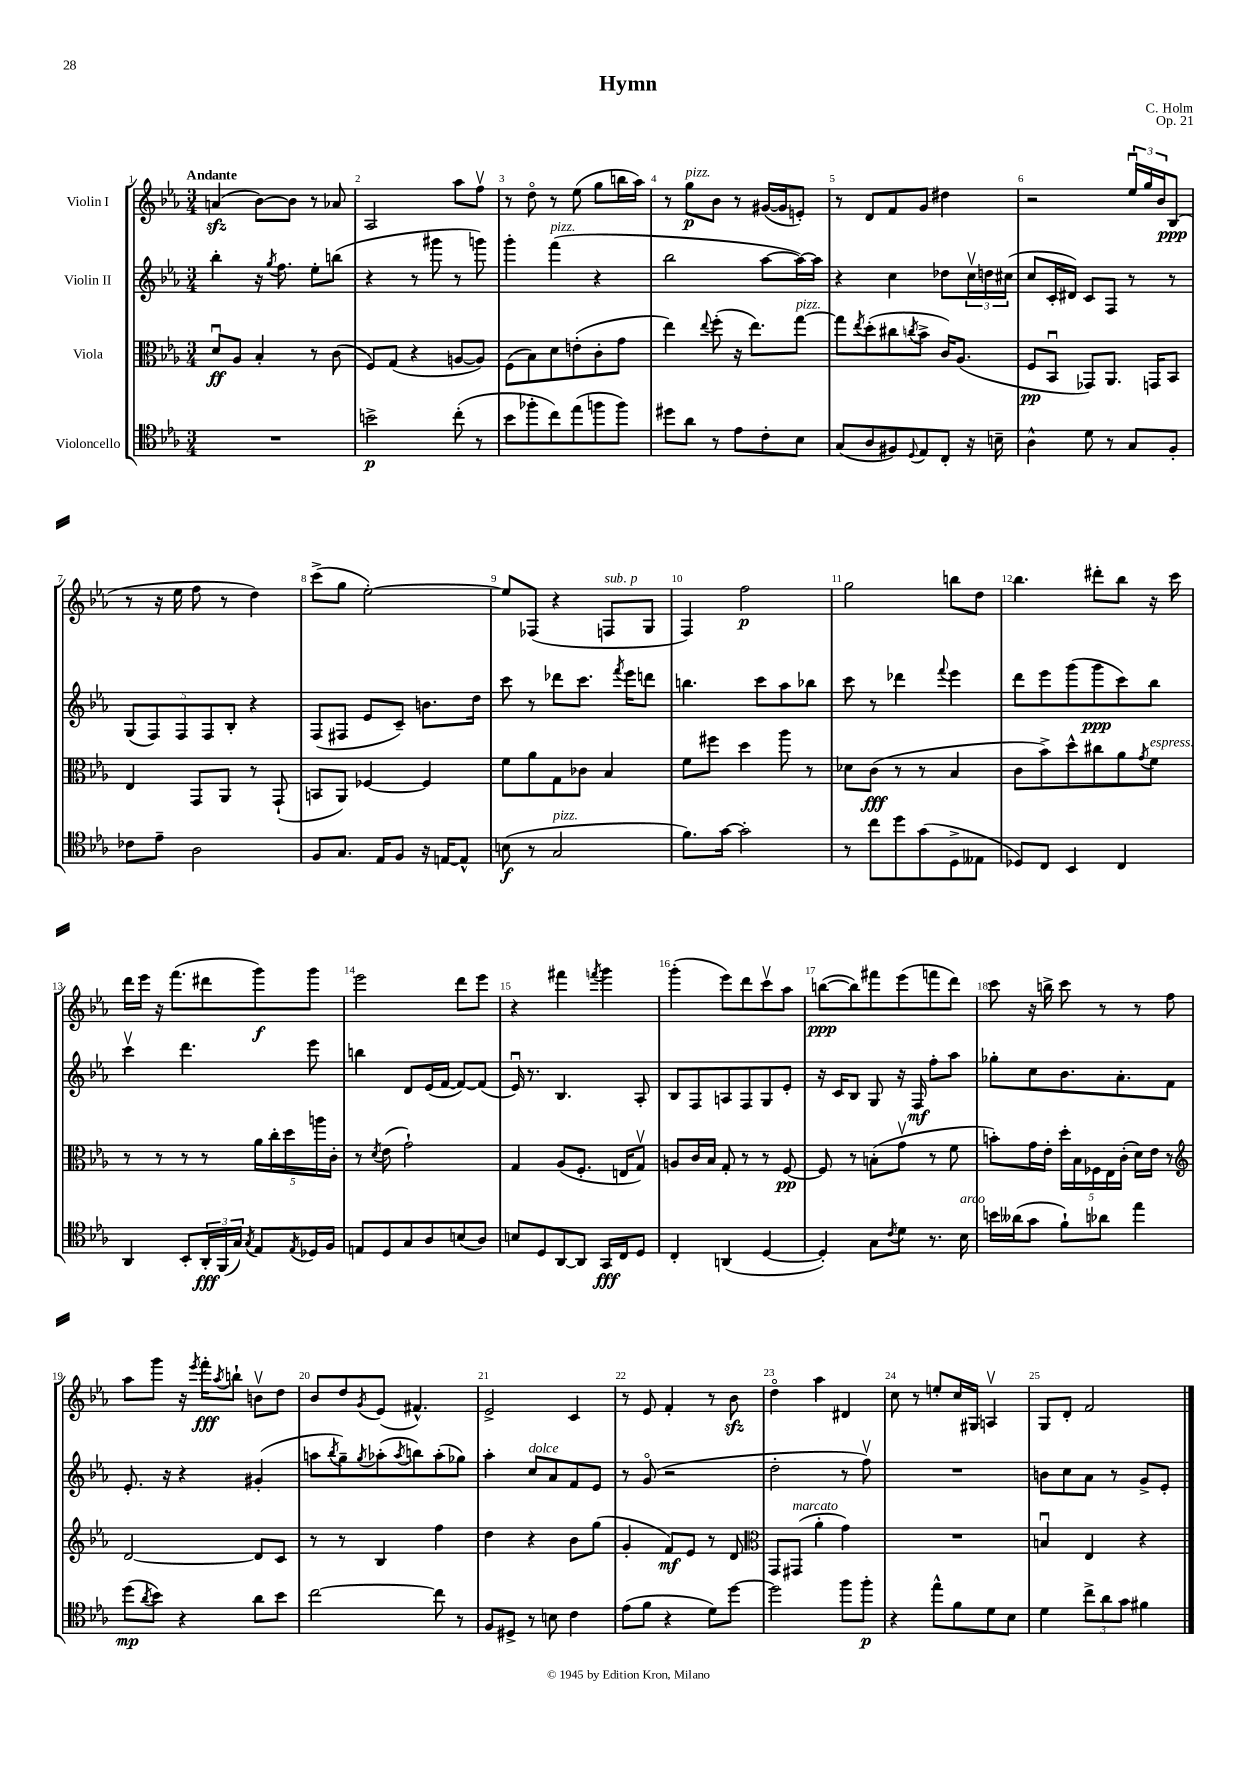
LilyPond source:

\header { title = "Hymn" composer = "C. Holm" opus = "Op. 21" }
<<
\new StaffGroup <<
\new Staff = "s0" \with { instrumentName = "Violin I" } {
    \clef treble \key ees \major \numericTimeSignature \time 3/4 \tempo "Andante"
    a'4\sfz( bes'8~) bes'8 r8 aes'8 |
    aes2 aes''8 f''8\upbow |
    r8 d''8\flageolet r8 ees''8( g''8 b''16 aes''16) |
    r8 g''8\p^\markup { \italic "pizz." } bes'8 r8 gis'16~( gis'16 e'8-.) |
    r8 d'8 f'8 g'8 dis''4 |
    r2 \tuplet 3/2 { ees''16\downbow g''16 bes'16 } bes8\ppp( |
    r8 r16 ees''16 f''8 r8 d''4) |
    c'''8->( g''8 ees''2~-.) |
    ees''8 fes8( r4 f8^\markup { \italic "sub. p" } g8 |
    f4) f''2\p |
    g''2 b''8 d''8 |
    bes''4. dis'''8-. bes''8 r16 c'''16 |
    d'''16 ees'''16 r16 f'''8.( dis'''8 g'''8\f) g'''8 |
    ees'''2 d'''8 ees'''8 |
    r4 fis'''4 \acciaccatura { f'''8 } g'''4 |
    g'''4-.( ees'''8) d'''8 c'''8\upbow aes''8 |
    b''8~\ppp( b''8) fis'''8 ees'''8( f'''8 d'''8) |
    c'''8 r16 b''16-> c'''8 r8 r8 f''8 |
    aes''8 g'''8 r16 \acciaccatura { ees'''8 } f'''16-.\fff \acciaccatura { aes''8 } b''8-! b'8\upbow d''8 |
    bes'8 d''8 \acciaccatura { g'8 } ees'8( fis'4.-^) |
    ees'2-> c'4 |
    r8 ees'8 f'4-. r8 bes'8\sfz |
    d''4\flageolet aes''4 dis'4 |
    c''8 r8 e''8-. c''16 gis16 a4\upbow |
    g8 d'8-. f'2 \bar "|." |
}
\new Staff = "s1" \with { instrumentName = "Violin II" } {
    \clef treble \key ees \major \numericTimeSignature \time 3/4
    bes''4-. r16 \acciaccatura { g''8 } f''8. ees''8-. b''8( |
    r4 r8 gis'''8 r8 g'''8) |
    g'''4-. f'''4^\markup { \italic "pizz." }( r4 |
    bes''2 aes''8~ aes''16~) aes''16 |
    r4 c''4 des''8 \tuplet 3/2 { c''16\upbow d''16 cis''16( } |
    c''8 c'16-. dis'16) c'8 f8 r8 r8 |
    \tuplet 5/4 { g8( f8) f8 f8 bes8-. } r4 |
    f8( fis8 ees'8 c'8--) b'8. d''16 |
    c'''8 r8 des'''8 c'''8. \acciaccatura { f'''8 } ees'''16 d'''8 |
    b''4. c'''8 aes''8 bes''8 |
    c'''8 r8 des'''4 \appoggiatura { f'''8 } ees'''4 |
    d'''8 ees'''8 g'''8( g'''8\ppp c'''8) bes''8 |
    c'''4\upbow d'''4. ees'''8 |
    b''4 d'8 ees'16( f'16~ f'8~) f'8( |
    ees'16\downbow) r8. bes4. aes8-. |
    bes8 f8 a8 f8 g8 ees'8-. |
    r16 c'16 bes8 g8 r16 f16\mf f''8-. aes''8 |
    ges''8-. c''8 bes'8. aes'8.-. f'8 |
    ees'8.-. r16 r4 gis'4-.( |
    a''8 \acciaccatura { bes''8 } g''8--) \acciaccatura { g''8 } aes''8-.( \acciaccatura { aes''8 } b''8) aes''8-.( ges''8) |
    aes''4-. c''8^\markup { \italic "dolce" } aes'8 f'8 ees'8 |
    r8 g'8\flageolet( r2 |
    d''2-. r8 f''8\upbow) |
    R2. |
    b'8 c''8 aes'8 r8 g'8-> ees'8-. \bar "|." |
}
\new Staff = "s2" \with { instrumentName = "Viola" } {
    \clef alto \key ees \major \numericTimeSignature \time 3/4
    d'8\downbow\ff aes8 bes4-. r8 c'8( |
    f8) g8( r4 a8~ a8) |
    f8( bes8) d'8 e'8-.( c'8-. g'8 |
    ees''4) \appoggiatura { ees''8 } f''8-.( r16 ees''8.) g''8~^\markup { \italic "pizz." } |
    g''8 \acciaccatura { ees''8 } d''8-.( cis''8 \acciaccatura { c''8 } bes'8-> c'16) aes8.( |
    f8\pp bes,8\downbow ges,8) aes,8. g,16 bes,8 |
    ees4 g,8 aes,8 r8 g,8-!( |
    b,8 aes,8) fes4~ fes4 |
    f'8 aes'8 g8 ces'8 bes4 |
    f'8 fis''8 d''4 aes''8 r8 |
    des'8 c'8\fff( r8 r8 bes4 |
    c'8 bes'8->) d''8-^ cis''8 aes'8 \acciaccatura { g'8 } f'8^\markup { \italic "espress." } |
    r8 r8 r8 r8 \tuplet 5/4 { aes'16 c''16-. d''16 a''16 c'16-. } |
    r8 \acciaccatura { d'8 } ees'8( g'2-!) |
    g4 aes8( f8.-. e16 g8\upbow) |
    a8 c'16 bes16 g8-. r8 r8 f8~\pp |
    f8 r8 b8-.( g'8\upbow r8 f'8 |
    b'8-.) g'16 ees'16-. \tuplet 5/4 { d''16-. bes16 fes16 ees16 c'16-.( } d'16) ees'16 r8 |
    \clef treble d'2~ d'8 c'8 |
    r8 r8 bes4 f''4 |
    d''4 r4 bes'8 g''8( |
    g'4-. f'8\mf) ees'8 r8 d'8 |
    \clef alto g,8 gis,8^\markup { \italic "marcato" }( aes'4-. g'4) |
    R2. |
    b4\downbow ees4 r4 \bar "|." |
}
\new Staff = "s3" \with { instrumentName = "Violoncello" } {
    \clef tenor \key ees \major \numericTimeSignature \time 3/4
    R2. |
    b'2->\p c''8-.( r8 |
    bes'8 fes''8-. c''8) ees''8( f''8 f''8) |
    dis''8 aes'8 r8 ees'8 c'8-. bes8 |
    g8( aes8 fis8) \appoggiatura { d8 } ees8 c8-. r16 b16-- |
    aes4-^ d'8 r8 g8 f8-. |
    ces'8 ees'8-- aes2 |
    f8 g8. ees16 f8 r16 e16~ e8-^ |
    b8\f( r8 g2^\markup { \italic "pizz." } |
    f'8.) g'16~ g'2-. |
    r8 c''8 d''8 g'8( d8-> eeses8 |
    des8) c8 bes,4 c4 |
    aes,4 bes,8-. \tuplet 3/2 { aes,16-.\fff f,16( g16) } \acciaccatura { g8 } ees8 \acciaccatura { ees8 } des16 f16 |
    e8 d8 g8 aes8 b8( aes8) |
    b8 d8 aes,8~ aes,8 g,16\fff c16 d8 |
    c4-. a,4( d4~ |
    d4-.) g8 \acciaccatura { c'8 } d'8 r8. bes16^\markup { \italic "arco" } |
    b'16 aeses'16( g'8 f'8-!) aes'8 ees''4 |
    d''8\mp( \acciaccatura { aes'8 } bes'8) r4 aes'8 bes'8 |
    c''2~ c''8 r8 |
    f8 dis8-> r8 b8 c'4 |
    ees'8( f'8 r4 d'8) d''8~ |
    d''2 f''8 f''8-.\p |
    r4 ees''8-^ f'8 d'8 bes8 |
    d'4 \tuplet 3/2 { c''8-> aes'8 g'8 } fis'4 \bar "|." |
}
>>
>>
\layout { \context { \Score \override BarNumber.break-visibility = ##(#f #t #t) barNumberVisibility = #all-bar-numbers-visible } }
